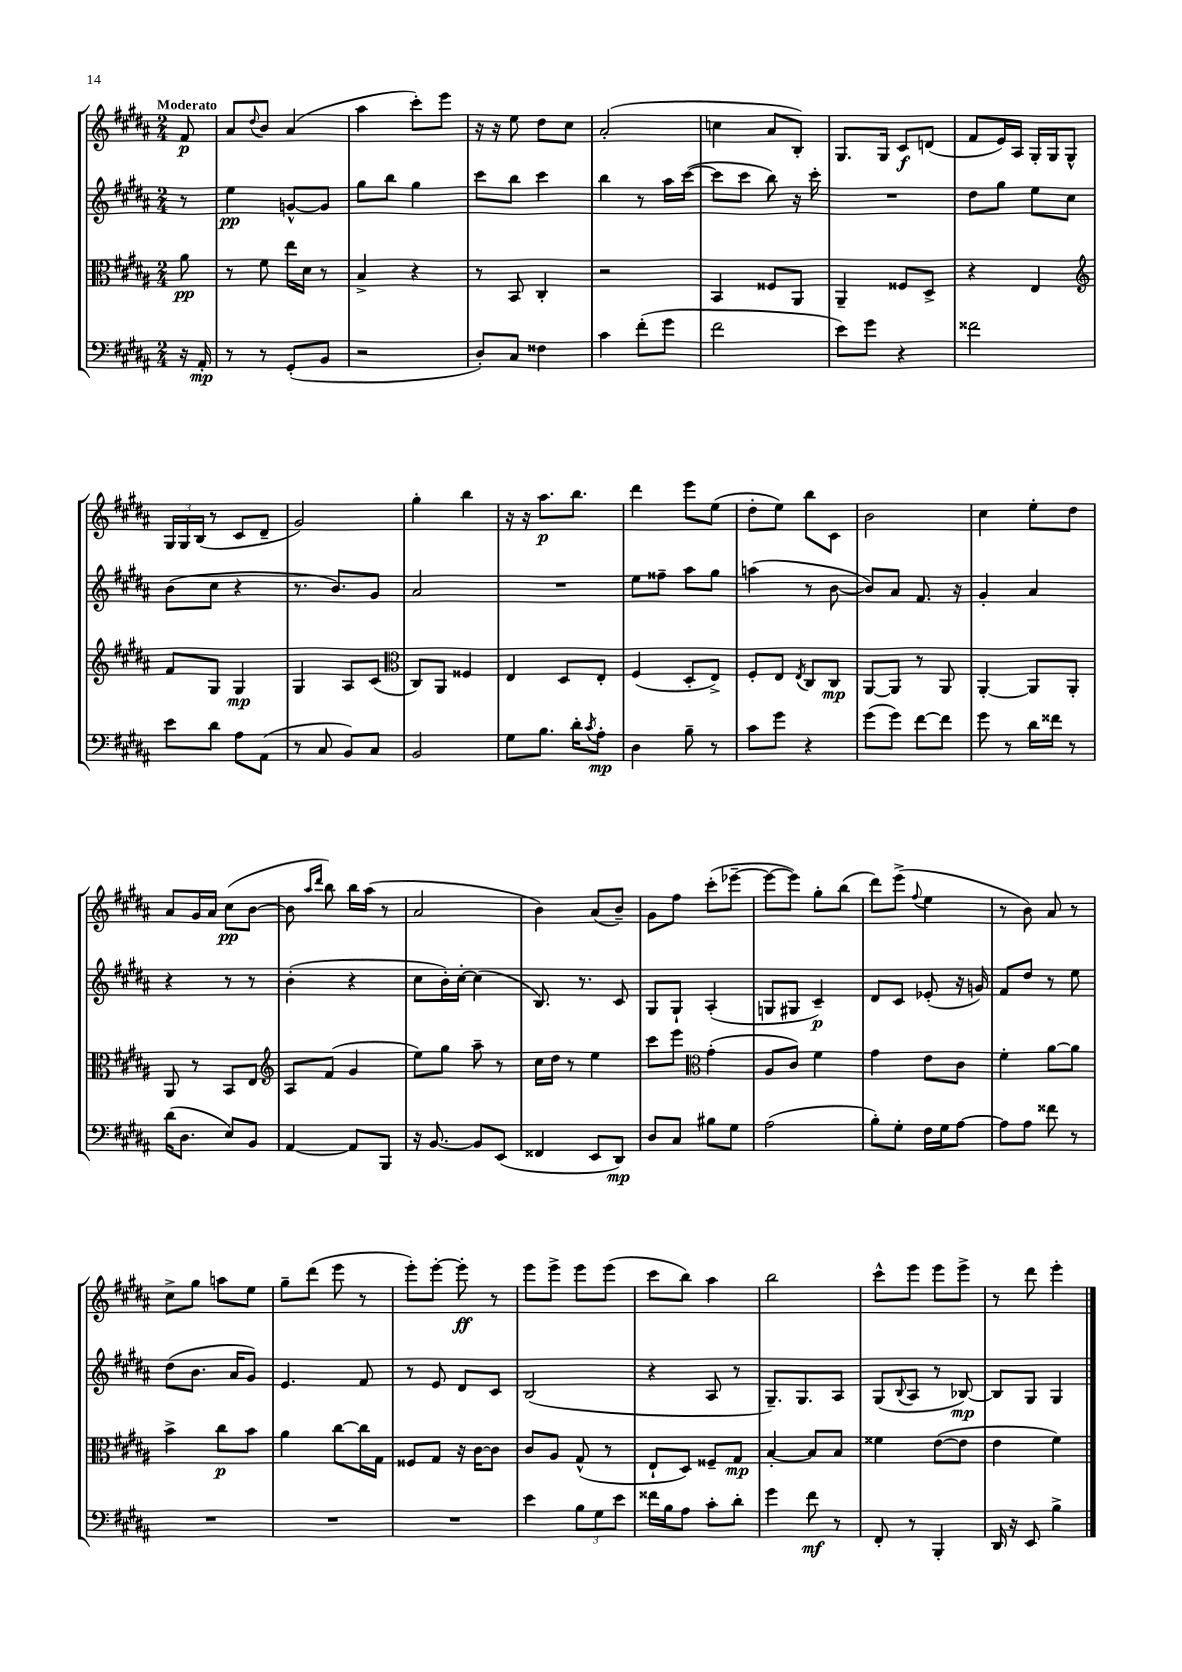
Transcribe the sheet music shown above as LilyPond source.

<<
\new StaffGroup <<
\new Staff = "s0" {
    \clef treble \key b \major \numericTimeSignature \time 2/4 \partial 8 \tempo "Moderato"
    fis'8\p |
    ais'8 \appoggiatura { dis''8 } b'8 ais'4( |
    ais''4 cis'''8-.) e'''8 |
    r16 r16 e''8 dis''8 cis''8 |
    ais'2-.( |
    c''4 ais'8 b8-.) |
    gis8. gis16 cis'8\f d'8( |
    fis'8 e'16) ais16 gis16-. gis16 gis8-^ |
    \tuplet 3/2 { gis16 gis16 b16( } r8 cis'8 dis'8-- |
    gis'2) |
    gis''4-. b''4 |
    r16 r16 ais''8.\p b''8. |
    dis'''4 e'''8 e''8( |
    dis''8-. e''8) b''8 cis'8 |
    b'2 |
    cis''4 e''8-. dis''8 |
    ais'8 gis'16 ais'16 cis''8\pp( b'8~ |
    b'8 \grace { ais''16 dis'''16 } b''8) b''16 ais''16( r8 |
    ais'2 |
    b'4) ais'8( b'8--) |
    gis'8 fis''8 cis'''8-.( ees'''8~-- |
    ees'''8~ ees'''8) gis''8-. b''8( |
    dis'''8) e'''8->( \appoggiatura { fis''8 } e''4 |
    r8 b'8) ais'8 r8 |
    cis''8-> gis''8 a''8 e''8 |
    gis''8-- dis'''8( e'''8 r8 |
    e'''8-.) e'''8~-. e'''8-.\ff r8 |
    e'''8 e'''8-> e'''8 e'''8( |
    cis'''8 b''8) ais''4 |
    b''2 |
    cis'''8-^ e'''8 e'''8 e'''8-> |
    r8 dis'''8 e'''4-. \bar "|." |
}
\new Staff = "s1" {
    \clef treble \key b \major \numericTimeSignature \time 2/4 \partial 8
    r8 |
    e''4\pp g'8~-^ g'8 |
    gis''8 b''8 gis''4 |
    cis'''8 b''8 cis'''4 |
    b''4 r8 ais''16 cis'''16~( |
    cis'''8 cis'''8 b''8) r16 cis'''16-. |
    R2 |
    dis''8 gis''8 e''8 cis''8 |
    b'8( cis''8 r4 |
    r8. b'8.) gis'8 |
    ais'2 |
    R2 |
    e''8 fisis''8-- ais''8 gis''8 |
    a''4( r8 b'8~ |
    b'8) ais'8 fis'8. r16 |
    gis'4-. ais'4 |
    r4 r8 r8 |
    b'4-.( r4 |
    cis''8 b'16-.) cis''16~-. cis''4( |
    b8.) r8. cis'8 |
    gis8 gis8-! ais4-.( |
    g8 gis8 cis'4--\p) |
    dis'8 cis'8 ees'8-.( r16 g'16) |
    fis'8 dis''8 r8 e''8 |
    dis''8( b'8. ais'16 gis'8) |
    e'4. fis'8 |
    r8 e'8 dis'8 cis'8 |
    b2( |
    r4 ais8 r8 |
    gis8.--) gis8. ais8 |
    gis8( \appoggiatura { b8 } ais8 r8 bes8~\mp) |
    bes8 gis8 gis4 \bar "|." |
}
\new Staff = "s2" {
    \clef alto \key b \major \numericTimeSignature \time 2/4 \partial 8
    ais'8\pp |
    r8 fis'8 e''16 dis'16 r8 |
    b4-> r4 |
    r8 b,8 cis4-. |
    r2 |
    b,4 fisis8 ais,8 |
    ais,4-- fisis8 dis8-> |
    r4 e4 |
    \clef treble fis'8 gis8 gis4\mp |
    gis4 ais8 cis'8( |
    \clef alto cis8) ais,8 fisis4 |
    e4 dis8 e8-. |
    fis4( dis8-. e8->) |
    fis8-. e8 \acciaccatura { e8 } cis8 cis8\mp |
    ais,8~ ais,8 r8 ais,8 |
    ais,4~-. ais,8 ais,8-. |
    ais,8 r8 b,8 e8 |
    \clef treble ais8 fis'8( gis'4 |
    e''8) gis''8 ais''8-- r8 |
    cis''16 dis''16 r8 e''4 |
    cis'''8 e'''8 \clef alto gis'4-.( |
    ais8 cis'8) fis'4 |
    gis'4 e'8 cis'8 |
    fis'4-. ais'8~ ais'8 |
    b'4-> cis''8\p b'8 |
    ais'4 cis''8~ cis''16 gis16 |
    fisis8 gis8 r16 cis'16~ cis'8 |
    cis'8 ais8 gis8-^( r8 |
    e8-! dis8) fisis8-- gis8\mp |
    b4~-. b8 b8 |
    fisis'4 e'8~( e'8 |
    e'4 fis'4) \bar "|." |
}
\new Staff = "s3" {
    \clef bass \key b \major \numericTimeSignature \time 2/4 \partial 8
    r16 ais,16-.\mp |
    r8 r8 gis,8-.( b,8 |
    r2 |
    dis8-.) cis8 fisis4 |
    cis'4 fis'8-.( gis'8 |
    fis'2 |
    e'8) gis'8 r4 |
    fisis'2 |
    e'8 dis'8 ais8 ais,8( |
    r8 cis8 b,8) cis8 |
    b,2 |
    gis8 b8. dis'16-. \acciaccatura { cis'8 } ais8-.\mp |
    dis4 b8-- r8 |
    cis'8 gis'8 r4 |
    gis'8( gis'8) fis'8~ fis'8 |
    gis'8 r8 dis'16 fisis'16 r8 |
    dis'16( dis8. e8) b,8 |
    ais,4~ ais,8 b,,8 |
    r16 b,8.~ b,8 e,8( |
    fisis,4 e,8 dis,8\mp) |
    dis8 cis8 bis8 gis8 |
    ais2( |
    b8-.) gis8-. fis16 gis16 ais8~ |
    ais8 ais8 fisis'8 r8 |
    R2 |
    R2 |
    R2 |
    e'4 \tuplet 3/2 { b8 gis8 e'8 } |
    fisis'16 b16 ais8 cis'8-. dis'8-. |
    gis'4 fis'8\mf r8 |
    fis,8-. r8 b,,4-. |
    dis,16 r16 e,8 b4-> \bar "|." |
}
>>
>>
\layout { \context { \Score \remove "Bar_number_engraver" } }
